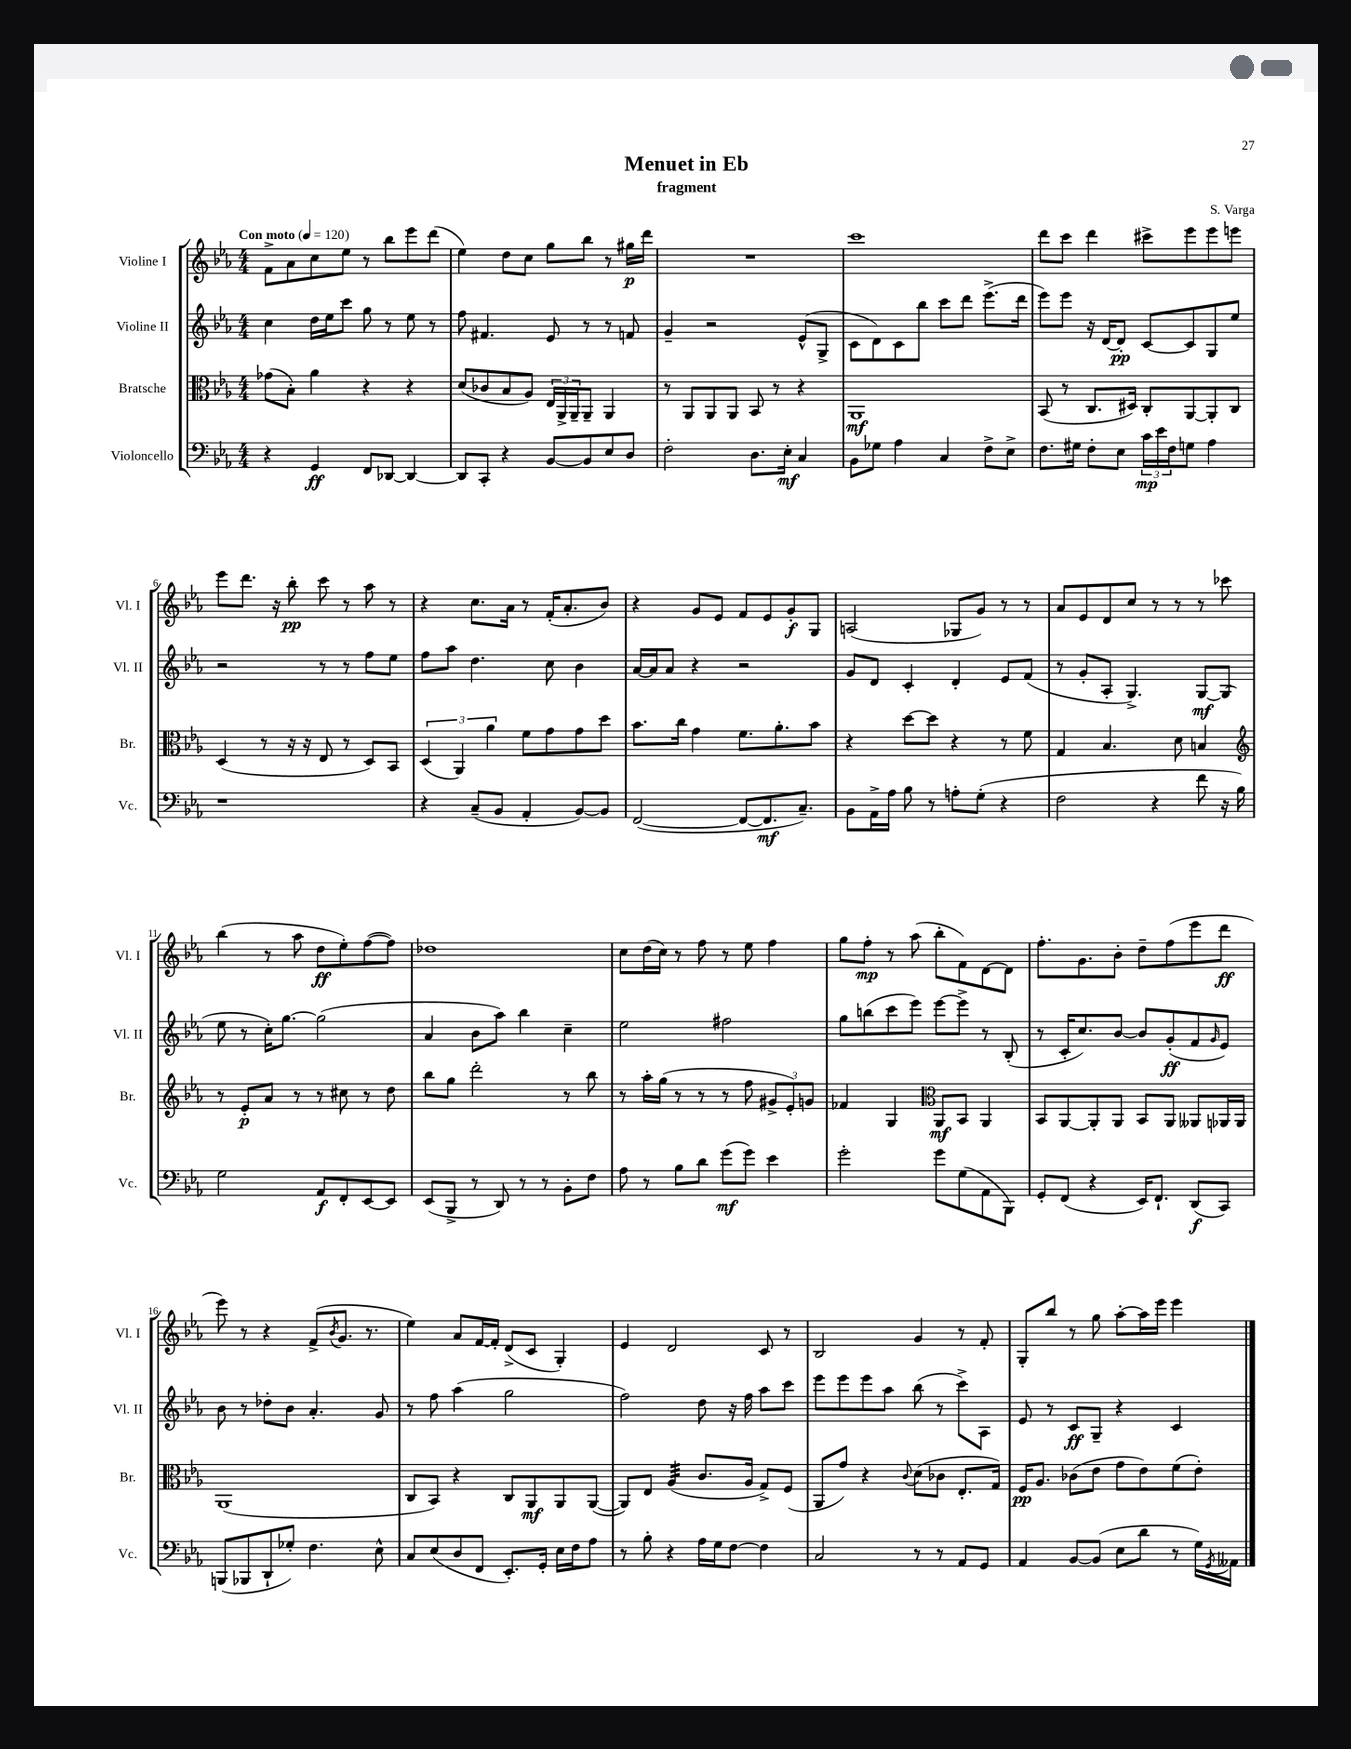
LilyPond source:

\header { title = "Menuet in Eb" composer = "S. Varga" subtitle = "fragment" }
<<
\new StaffGroup <<
\new Staff = "s0" \with { instrumentName = "Violine I" shortInstrumentName = "Vl. I" } {
    \clef treble \key ees \major \numericTimeSignature \time 4/4 \tempo "Con moto" 4 = 120
    f'8-> aes'8 c''8 ees''8 r8 bes''8 ees'''8 d'''8( |
    ees''4) d''8 c''8 g''8 bes''8 r8 gis''16\p d'''16 |
    R1 |
    c'''1 |
    d'''8 c'''8 d'''4 cis'''8-> ees'''8 ees'''8 e'''8 |
    ees'''8 d'''8. r16 bes''8-.\pp c'''8 r8 aes''8 r8 |
    r4 c''8. aes'16 r8 f'16-.( aes'8.-. bes'8) |
    r4 g'8 ees'8 f'8 ees'8 g'8-.\f g8 |
    a2( ges8 g'8) r8 r8 |
    aes'8 ees'8 d'8 c''8 r8 r8 r8 ces'''8 |
    bes''4( r8 aes''8 d''8\ff ees''8-.) f''8~( f''8) |
    des''1 |
    c''8 d''16( c''16) r8 f''8 r8 ees''8 f''4 |
    g''8 f''8-.\mp r8 aes''8( bes''8-. f'8) d'8~ d'8 |
    f''8.-. g'8. bes'8-. d''8-- f''8( ees'''8 d'''8\ff |
    ees'''8) r8 r4 f'8->( \acciaccatura { bes'8 } g'8. r8. |
    ees''4) aes'8 f'16~ f'16-. d'8->( c'8 g4-.) |
    ees'4 d'2 c'8 r8 |
    bes2 g'4 r8 f'8-. |
    g8-. bes''8 r8 g''8 aes''8~-. aes''16 ees'''16 ees'''4 \bar "|." |
}
\new Staff = "s1" \with { instrumentName = "Violine II" shortInstrumentName = "Vl. II" } {
    \clef treble \key ees \major \numericTimeSignature \time 4/4
    c''4 d''16 ees''16 c'''8 g''8 r8 ees''8 r8 |
    f''8 fis'4. ees'8 r8 r8 f'8 |
    g'4-- r2 ees'8-^( g8-> |
    c'8 d'8) c'8 bes''8 c'''8 d'''8 ees'''8.->( d'''16 |
    ees'''8) ees'''8 r16 d'16~ d'8-.\pp c'8~ c'8 g8 ees''8 |
    r2 r8 r8 f''8 ees''8 |
    f''8 aes''8 d''4. c''8 bes'4 |
    aes'16~ aes'16 aes'8 r4 r2 |
    g'8 d'8 c'4-. d'4-. ees'8 f'8( |
    r8 g'8-. aes8-. g4.->) g8~\mf g8( |
    ees''8 r8 c''16-.) g''8.~ g''2( |
    aes'4 bes'8 aes''8) bes''4 c''4-- |
    ees''2 fis''2 |
    g''8 b''8( c'''8 ees'''8) ees'''8~ ees'''8-> r8 bes8-.( |
    r8 c'16-. c''8.) bes'8~ bes'8 g'8-.\ff( f'8 \grace { g'16 } ees'8) |
    bes'8 r8 des''8-. bes'8 aes'4.-. g'8 |
    r8 f''8 aes''4( g''2 |
    f''2) d''8 r16 f''16 aes''8 c'''8 |
    ees'''8 ees'''8 ees'''8 aes''8 bes''8( r8 c'''8->) aes8 |
    ees'8 r8 c'8\ff g8-- r4 c'4 \bar "|." |
}
\new Staff = "s2" \with { instrumentName = "Bratsche" shortInstrumentName = "Br." } {
    \clef alto \key ees \major \numericTimeSignature \time 4/4
    ges'8( bes8-.) aes'4 r4 r4 |
    d'8( ces'8 bes8 aes8) \tuplet 3/2 { ees16 aes,16-> aes,16-- } aes,8-- aes,4 |
    r8 aes,8 aes,8 aes,8 bes,8 r8 r4 |
    aes,1\mf |
    bes,8( r8 c8. dis16) c8-. aes,8~ aes,8-. c8 |
    d4( r8 r16 r16 ees8 r8 d8) bes,8 |
    \tuplet 3/2 { d4( aes,4) aes'4 } f'8 g'8 g'8 d''8 |
    bes'8. c''16 g'4 f'8. aes'8.-. bes'8 |
    r4 d''8~ d''8 r4 r8 f'8 |
    g4 bes4. d'8 b4 |
    \clef treble r8 ees'8-.\p aes'8 r8 r8 cis''8 r8 d''8 |
    bes''8 g''8 d'''2-. r8 bes''8 |
    r8 aes''16-. g''16( r8 r8 r8 f''8 \tuplet 3/2 { gis'8-> ees'8-.) g'8 } |
    fes'4 g4 \clef alto aes,8\mf bes,8 aes,4 |
    bes,8 aes,8~ aes,8-. aes,8 bes,8 aes,8 aeses,8 aes,16 aes,16 |
    aes,1( |
    c8 bes,8) r4 c8 aes,8\mf aes,8 aes,8~( |
    aes,8) ees8 aes4:32( c'8. aes16 g8->) f8( |
    aes,8 g'8) r4 \appoggiatura { c'8 } d'8( ces'8 ees8.-. g16) |
    f16\pp aes8. ces'8( ees'8 g'8 ees'8) f'8( ees'8-.) \bar "|." |
}
\new Staff = "s3" \with { instrumentName = "Violoncello" shortInstrumentName = "Vc." } {
    \clef bass \key ees \major \numericTimeSignature \time 4/4
    r4 g,4\ff f,8 des,8~ des,4~ |
    des,8 c,8-. r4 bes,8~ bes,8 ees8 d8 |
    f2-. d8. ees16-.\mf c4 |
    bes,8 ges8 aes4 c4 f8-> ees8-> |
    f8. gis16 f8-. ees8 \tuplet 3/2 { c'16\mp ees'16 f16 } g8 aes4 |
    r1 |
    r4 c8--( bes,8 aes,4-. bes,8~) bes,8 |
    f,2~( f,8~ f,8.\mf c8.--) |
    bes,8 aes,16-> aes16 bes8 r8 a8-. g8-.( r4 |
    f2 r4 f'8 r16 bes16) |
    g2 aes,8\f f,8-. ees,8~ ees,8 |
    ees,8( bes,,8-> r8 d,8) r8 r8 bes,8-. f8 |
    aes8 r8 bes8 d'8 g'8\mf( g'8) ees'4 |
    g'2-. g'8 g8( aes,8 bes,,8) |
    g,8-. f,8( r4 ees,16) f,8.-! d,8\f( c,8) |
    b,,8( bes,,8 d,8-! ges8-.) f4. ees8-^ |
    c8 ees8( d8 f,8 ees,8.-.) g,16-. ees16 f16 aes8 |
    r8 bes8-. r4 aes16 g16 f8~ f4 |
    c2 r8 r8 aes,8 g,8 |
    aes,4 bes,8~ bes,8( ees8 d'8 r8 g16) \acciaccatura { g,8 } aeses,16 \bar "|." |
}
>>
>>
